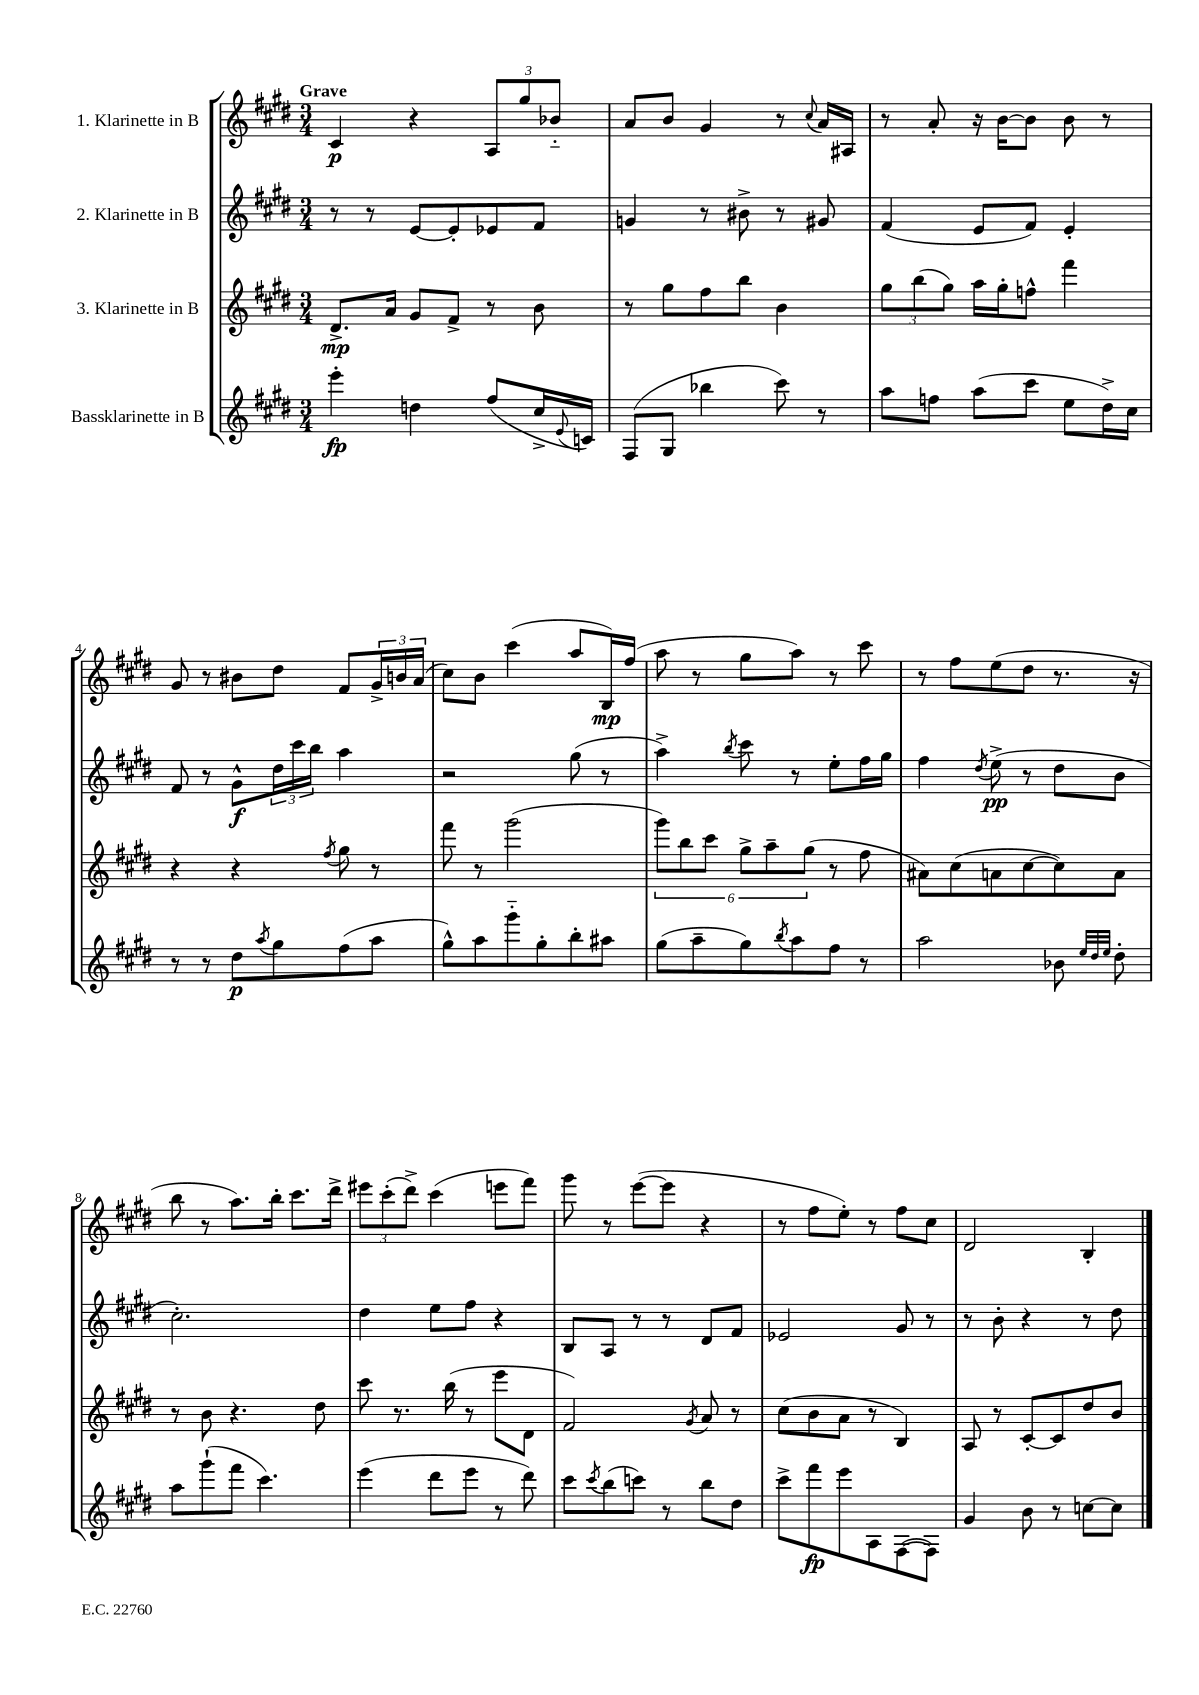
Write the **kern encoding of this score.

**kern	**kern	**kern	**kern
*staff4	*staff3	*staff2	*staff1
*clefG2	*clefG2	*clefG2	*clefG2
*k[f#c#g#d#]	*k[f#c#g#d#]	*k[f#c#g#d#]	*k[f#c#g#d#]
*M3/4	*M3/4	*M3/4	*M3/4
4eee'	8.d#^	8r	4c#
.	.	8r	.
.	16a	.	.
4dd	8g#	[8e	4r
.	8f#^	8e']	.
(8ff#	8r	8e-	12A
.	.	.	12gg#
16cc#^	8b	8f#	.
.	.	.	12b-'~
8qqe	.	.	.
16c)	.	.	.
=	=	=	=
(8F#	8r	4g	8a
8G#	8gg#	.	8b
4bb-	8ff#	8r	4g#
.	8bb	8b#^	.
8ccc#)	4b	8r	8r
.	.	.	8qqcc#
8r	.	8g#	16a
.	.	.	16A#
=	=	=	=
8aa	12gg#	(4f#	8r
.	(12bb	.	.
8ff	.	.	8a'
.	12gg#)	.	.
(8aa	16aa	8e	16r
.	16gg#'	.	[16b
8ccc#	8ff^^	8f#)	8b]
8ee	4fff#	4e'	8b
16dd#^)	.	.	8r
16cc#	.	.	.
=	=	=	=
8r	4r	8f#	8g#
8r	.	8r	8r
8dd#	4r	8g#^^	8b#
8qaa	.	.	.
8gg#	.	24dd#	8dd#
.	.	24ccc#	.
.	.	24bb	.
.	8qff#	.	.
(8ff#	8gg#	4aa	8f#
8aa	8r	.	24g#^
.	.	.	24b
.	.	.	(24a
=	=	=	=
8gg#^^)	8fff#	2r	8cc#)
8aa	8r	.	8b
8ggg#'~	(2ggg#	.	(4ccc#
8gg#'	.	.	.
8bb'	.	(8gg#	8aa
8aa#	.	8r	16B)
.	.	.	(16ff#
=	=	=	=
(8gg#	12ggg#)	4aa^)	8aa
.	12bb	.	.
8aa~	.	.	8r
.	12ccc#	.	.
.	.	8qbb	.
8gg#)	12gg#^	8ccc#	8gg#
.	12aa~	.	.
8qbb	.	.	.
8aa	.	8r	8aa)
.	(12gg#	.	.
8ff#	8r	8ee'	8r
8r	8ff#	16ff#	8ccc#
.	.	16gg#	.
=	=	=	=
2aa	8a#)	4ff#	8r
.	(8cc#	.	8ff#
.	.	8qdd#	.
.	8a	(8ee^	(8ee
.	[8cc#	8r	8dd#
8b-	8cc#])	8dd#	8.r
32qqee	.	.	.
32qqdd#	.	.	.
32qqee	.	.	.
8dd#'	8a	8b	.
.	.	.	16r
=	=	=	=
8aa	8r	2.cc#')	8bb
(8ggg#`	8b	.	8r
8fff#	4.r	.	8.aa)
4.ccc#)	.	.	.
.	.	.	16bb'
.	.	.	8.ccc#
.	8dd#	.	.
.	.	.	16ddd#^
=	=	=	=
(4eee	8ccc#	4dd#	12eee#
.	.	.	(12ccc#'
.	8.r	.	.
.	.	.	12ddd#^)
8ddd#	.	8ee	(4ccc#
.	(16bb	.	.
8eee	8r	8ff#	.
8r	8eee	4r	8eee
8ddd#)	8d#	.	8fff#)
=	=	=	=
8ccc#	2f#)	8B	8ggg#
8qccc#	.	.	.
(8bb	.	8A	8r
8ccc)	.	8r	([8eee
8r	.	8r	8eee]
.	8qg#	.	.
8bb	8a	8d#	4r
8dd#	8r	8f#	.
=	=	=	=
8ccc#^	(8cc#	2e-	8r
8fff#	8b	.	8ff#
8eee	8a	.	8ee')
8A	8r	.	8r
([8F#	4B)	8g#	8ff#
8F#])	.	8r	8cc#
=	=	=	=
4g#	8A	8r	2d#
.	8r	8b'	.
8b	[8c#'	4r	.
8r	8c#]	.	.
[8cc	8dd#	8r	4B'
8cc]	8b	8dd#	.
==	==	==	==
*-	*-	*-	*-
